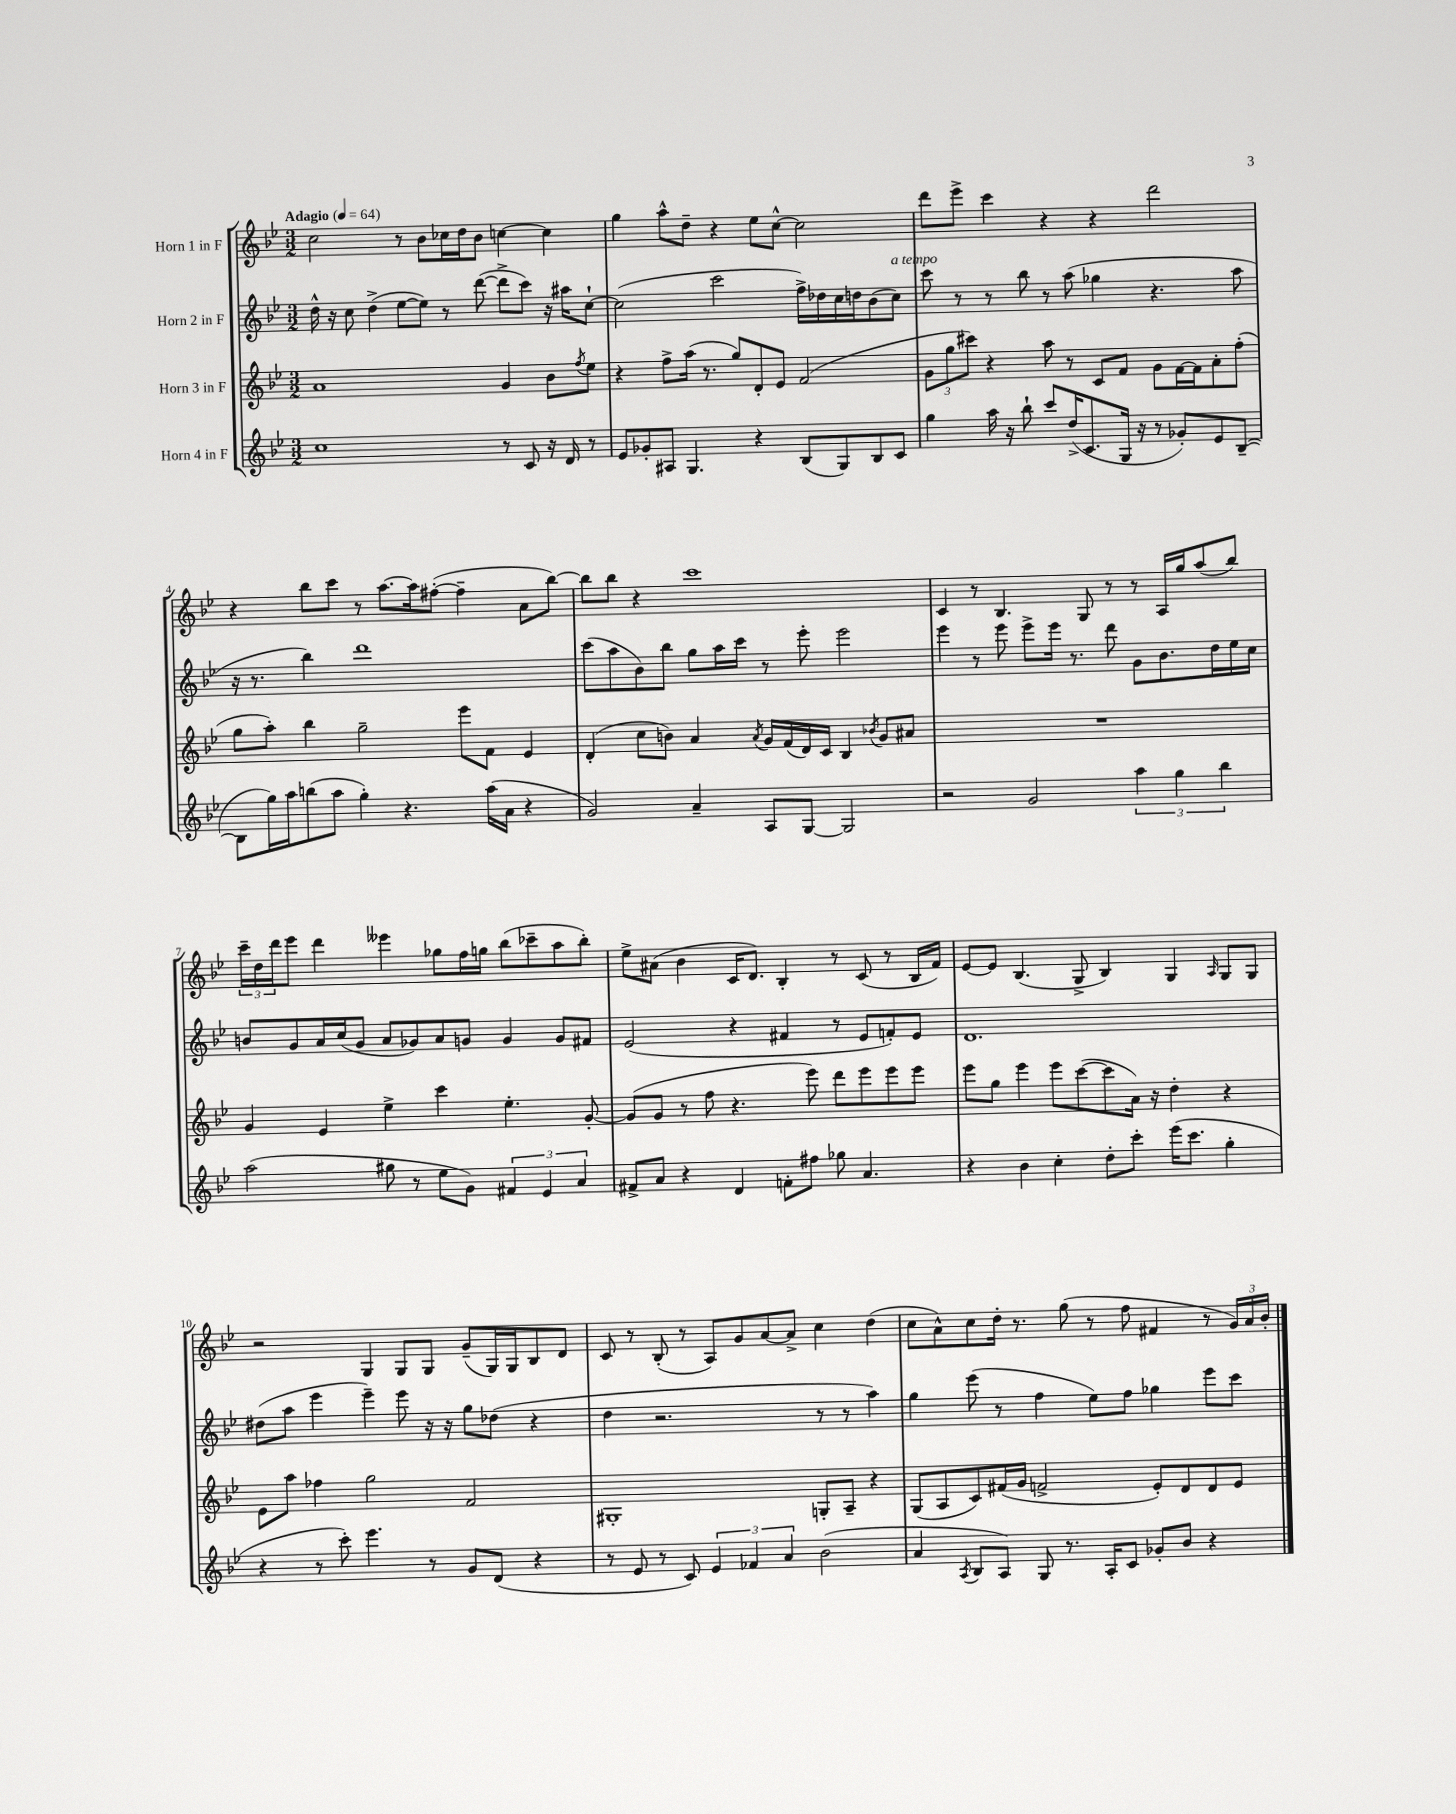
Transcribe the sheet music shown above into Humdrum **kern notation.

**kern	**kern	**kern	**kern
*part4	*part3	*part2	*part1
*staff4	*staff3	*staff2	*staff1
*I"Horn 4 in F	*I"Horn 3 in F	*I"Horn 2 in F	*I"Horn 1 in F
*clefG2	*clefG2	*clefG2	*clefG2
*k[b-e-]	*k[b-e-]	*k[b-e-]	*k[b-e-]
*M3/2	*M3/2	*M3/2	*M3/2
*MM64	*MM64	*MM64	*MM64
=1	=1	=1	=1
!	!	!	!LO:TX:a:B:t=Adagio
1cc	1a	16dd^^\	2cc\
.	.	16r	.
.	.	8cc\	.
.	.	(4dd^\	.
.	.	[8ee-\L	8r
.	.	8ee-\J])	8b-\L
.	.	8r	16cc-X\L
.	.	.	16dd\J
.	.	([8ddd\	8b-\J
8r	4g/	8ddd^\L]	[4ccn\
8c/	.	8ccc\J)	.
16r	8b-\L	16r	4cc\]
16d/	.	16aa#X\KL	.
.	8qff/	.	.
8r	8ee-\J	[8cc`\J	.
=2	=2	=2	=2
8e-/L	4r	(2cc\]	4gg\
8g-X'/	.	.	.
8A#X/J	8ff^\L	.	8aa^^\L
4.G/	(16aa\Jk	.	8dd~\J
.	8.r	.	.
.	.	2ccc\	4r
.	8gg/L)	.	.
4r	8d'/	.	8ee-\L
.	8e-/J	.	[8cc^^\J
(8B-/L	(2f/	16ff^\LL)	2cc\]
.	.	16dd-X\	.
8G/)	.	16cc\	.
.	.	16ddn\J	.
8B-/	.	(8b-\	.
!	!	!LO:TX:a:i:t=a tempo	!
8c/J	.	8cc\J)	.
=3	=3	=3	=3
4gg\	12g\L	8ccc\	8ddd\L
.	12gg\	.	.
.	.	8r	8eee-^\J
.	12ccc#X\J)	.	.
16aa\	4r	8r	4ccc\
16r	.	.	.
8bb-`\	.	8bb-\	.
8ccc/L	8aa\	8r	4r
(16dd^/K	8r	(8aa\	.
8.c/	.	.	.
.	8c/L	4gg-X\	4r
16G/Jk	8f/J	.	.
16r	.	.	.
8r	8g\L	4.r	2ddd\
8g-X'/L)	[16f\L	.	.
.	16f\J]	.	.
8e-/	8a'\	.	.
([8B-~/J	(8ff'\J	8aa\	.
!!LO:LB:g=z
=4	=4	=4	=4
8B-\L]	8gg\L	16r	4r
.	.	8.r	.
16gg\L)	8aa'\J)	.	.
16aa\J	.	.	.
(8bbn\	4bb-\	4bb-\)	8bb-\L
8aa\J	.	.	8ccc\J
4gg'\)	2gg~\	1ddd	8r
.	.	.	[8.aa\L
4.r	.	.	.
.	.	.	16aa\k]
.	.	.	([8ff#X'\J
.	8eee-\L	.	4ff#~\]
(16aa\LL	8f\J	.	.
16a\JJ	.	.	.
4r	4e-/	.	8a\L
.	.	.	[8bb-\J)
=5	=5	=5	=5
2g/)	(4d'/	(8ccc\L	8bb-\L]
.	.	8aa\	8bb-\J
.	8cc\L	8b-\)	4r
.	8bn\J)	8bb-\J	.
4a~/	4a/	8gg\L	1ccc
.	.	16aa\L	.
.	.	16ccc\JJ	.
.	8qa/	.	.
8A/L	16g/LL	8r	.
.	(16f/	.	.
[8G/J	16d/)	8eee-'\	.
.	16c/JJ	.	.
2G/]	4B-/	2eee-\	.
.	8qb-X/	.	.
.	8g/L	.	.
.	8a#X/J	.	.
=6	=6	=6	=6
2r	1.r	4eee-\	4c/
.	.	8r	8r
.	.	8eee-\	4.B-/
2g/	.	8eee-^\L	.
.	.	16eee-\Jk	.
.	.	8.r	.
.	.	.	8G/
.	.	8ddd\	8r
6aa\	.	8g\L	8r
.	.	8.b-\	16A/LL
6gg\	.	.	.
.	.	.	16gg/J
.	.	.	(8aa/
.	.	16dd\L	.
6bb-\	.	.	.
.	.	16ee-\	8bb-/J)
.	.	16cc\JJ	.
!!LO:LB:g=z
=7	=7	=7	=7
(2aa\	4g/	8bn/L	24ccc~\LL
.	.	.	24dd\
.	.	.	24ddd\J
.	.	8g/	8eee-\J
.	4e-/	16a/L	4ddd\
.	.	(16cc/J	.
.	.	8g/J	.
8gg#X\	4ee-^\	8a/L	4eee--X\
8r	.	8g-X/)	.
8ee-\L	4ccc\	8a/	8gg-X\L
8g\J)	.	8gn/J	16ff\L
.	.	.	16ggn\JJ
6f#X/	4.ee-'\	4g/	(8bb-\L
.	.	.	8ccc-X~\
6e-/	.	.	.
.	.	8g/L	8aa\
6a/	.	.	.
.	[8g'/	8f#X/J	8bb-'\J)
=8	=8	=8	=8
8f#X^/L	(8g/L]	(2e-/	8ee-^\L
8a/J	8g/J	.	(8a#X\J
4r	8r	.	4b-\
.	8ff\	.	.
4d/	4.r	4r	16c/KL
.	.	.	8.d/J)
8fn'\L	.	4f#X/	4B-'/
8ff#X\J	8eee-\)	.	.
8gg-X\	8ddd\L	8r	8r
4.a/	8eee-\	8e-/L	(8c/
.	8eee-\	8fn'/)	8r
.	8eee-\J	8e-/J	16B-/LL
.	.	.	16f/JJ)
=9	=9	=9	=9
4r	8eee-\L	1.d	[8e-/L
.	8gg\J	.	8e-/J]
4b-\	4eee-\	.	(4.B-/
4cc'\	8eee-\L	.	.
.	([8ccc\	.	8G^/
8dd'\L	8ccc\]	.	4B-/)
8ccc'\J	16a\Jk)	.	.
.	16r	.	.
(16eee-\KL	4dd'\	.	4G/
8.ccc\J	.	.	.
.	.	.	16qqA/
4gg'\	4r	.	8G/L
.	.	.	8G/J
!!LO:LB:g=z
=10	=10	=10	=10
4r	8e-\L	(8dd#X\L	2r
.	8aa\J	8aa\J	.
8r	4ff-X\	4eee-\	.
8ccc'\)	.	.	.
4.eee-\	2gg\	4eee-~\)	4G/
.	.	8eee-\	8G/L
8r	.	16r	8G/J
.	.	16r	.
8g/L	2f/	8gg\L	(8g~/L
(8d/J	.	(8dd-X\J	16G/L)
.	.	.	16G/J
4r	.	4r	8B-/
.	.	.	8d/J
=11	=11	=11	=11
8r	1G#X'	4dd\	8c/
8e-/	.	.	8r
8r	.	2.r	(8B-'/
8c/)	.	.	8r
6e-/	.	.	8A/L)
.	.	.	8g/
6f-X/	.	.	.
.	.	.	[8a/
6a/	.	.	.
.	.	.	8a^/J]
(2b-\	8Gn'/L	8r	4cc\
.	8A~/J	8r	.
.	4r	4aa\)	(4dd\
=12	=12	=12	=12
4a/	(8G/L	4gg\	8cc\L
.	8A/	.	8a^^\)
8qA/	.	.	.
8B-/L	8c/)	(8eee-\	8cc\
8A/J)	(16f#X/L	8r	16dd'\Jk
.	16g/JJ	.	8.r
8G/	2fn^/	4ff\	.
8.r	.	.	(8gg\
.	.	8ee-\L)	8r
16A'/KL	.	.	.
8c/J	.	8ff\J	8ff\
8g-X'/L	8e-'/L)	4gg-X\	4f#X/
8b-/J	8d/	.	.
4r	8d/	8eee-\L	8r
.	8e-/J	8ccc\J	24g/LL)
.	.	.	24a/
.	.	.	24b-'/JJ
==	==	==	==
*-	*-	*-	*-
